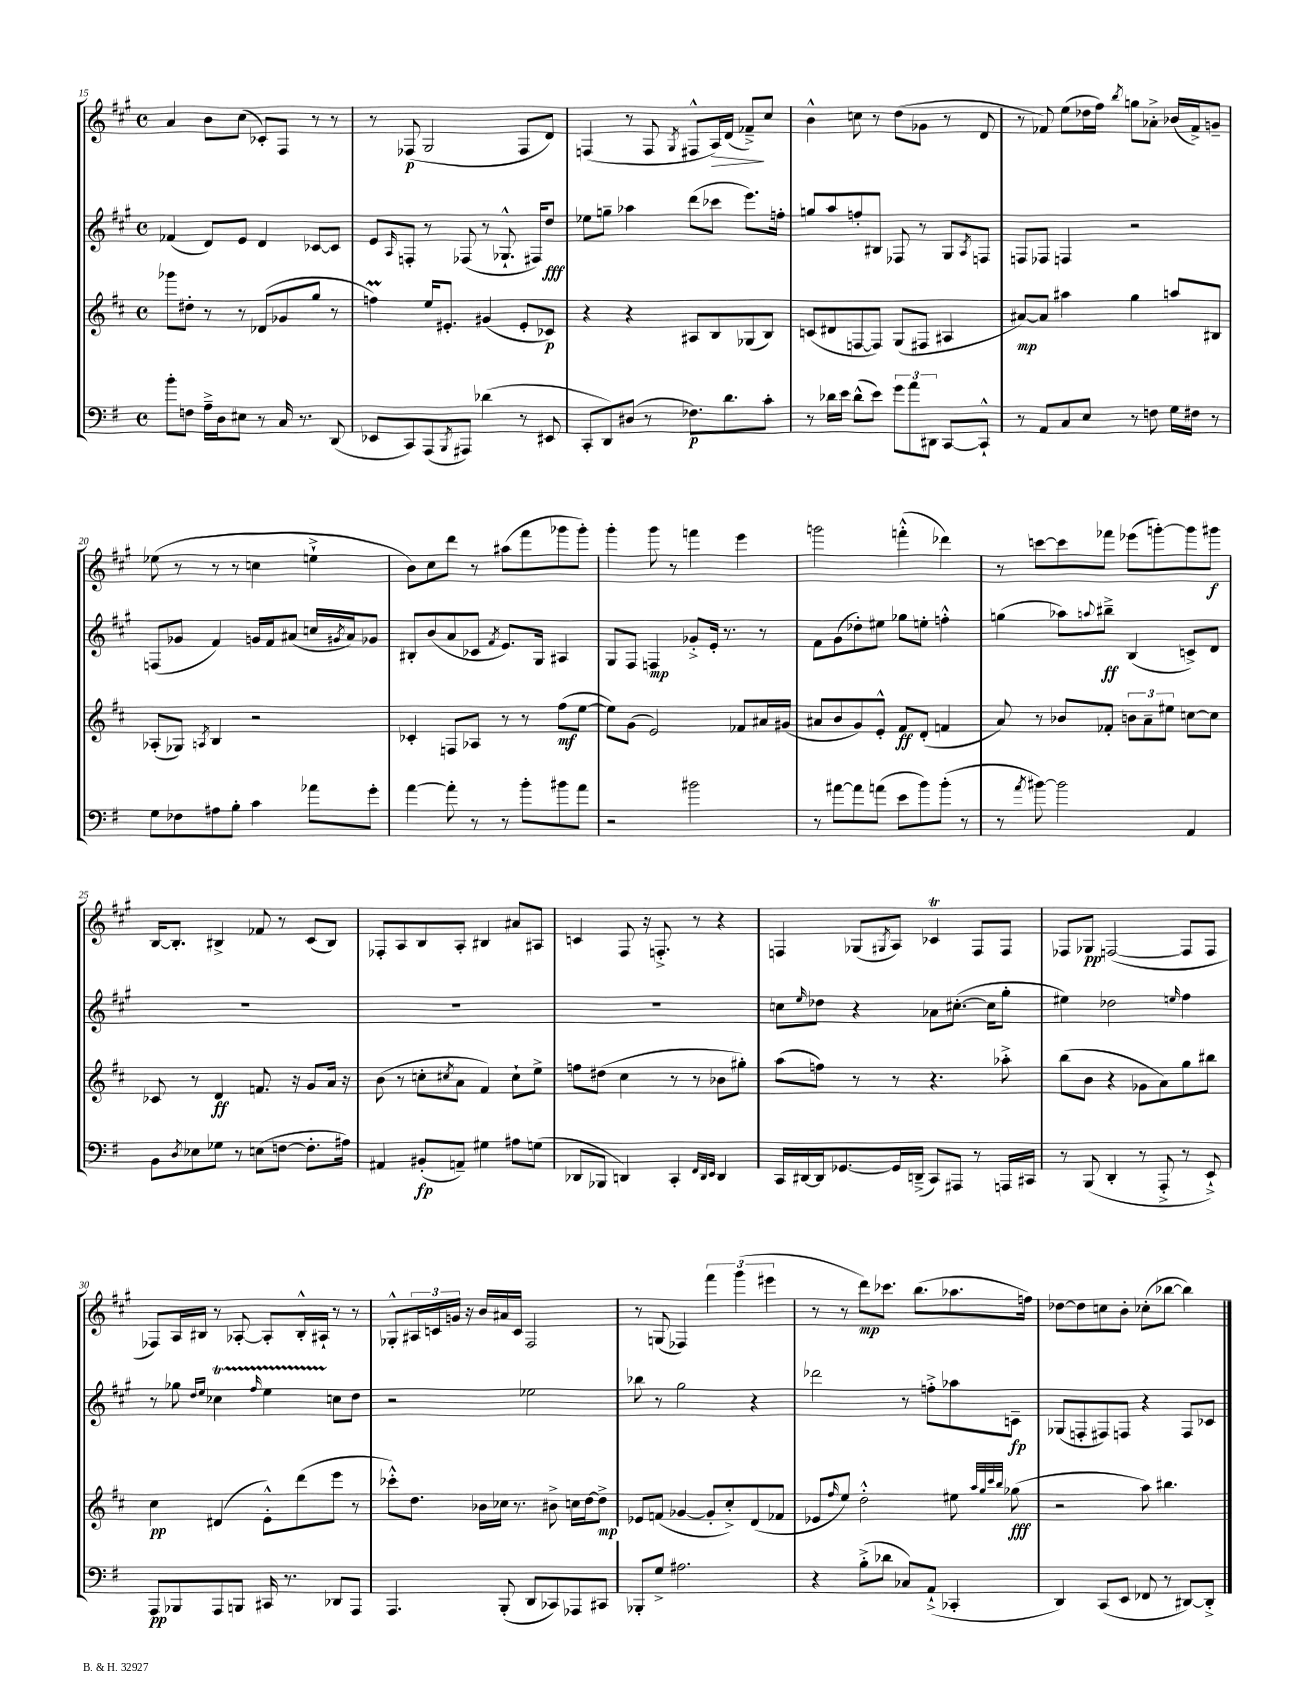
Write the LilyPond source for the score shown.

<<
\new StaffGroup <<
\new Staff = "s0" {
    \clef treble \key a \major \defaultTimeSignature \time 4/4
    a'4 b'8 cis''8( ces'8-.) fis8 r8 r8 |
    r8 fes8\p( gis2 fes8 d'8) |
    f4( r8 f8 \acciaccatura { gis8 } fis8-^ a16\>) d'16( fes'8--->\!) cis''8 |
    b'4-^ c''8 r8 d''8( ges'8 r8 d'8 |
    r8 fes'8) e''8( des''16 fis''16) \acciaccatura { b''8 } g''8 aes'8-.-> bes'16( fes'16->) g'8-- |
    ees''8( r8 r8 r8 c''4 e''4-!-> |
    b'8) cis''8 d'''8 r8 ais''8( fis'''8 ges'''8 ges'''8-.) |
    gis'''4-. gis'''8 r8 f'''4 e'''4 |
    g'''2 f'''4-.-^( des'''4) |
    r8 c'''8~ c'''8 fes'''8 ees'''8( g'''8~-.) g'''8 gis'''8\f |
    b16~ b8.-. bis4-> fes'8 r8 cis'8( bis8) |
    fes8-. a8 b8 a8-. bis4 ais'8 ais8 |
    c'4 fis8 r16 f8.-.-> r8 r4 |
    f4 ges8( \acciaccatura { gis8 } a8) ces'4\trill f8 f8 |
    fes8 ges8\pp f2~( f8 f8 |
    fes8) a16 bis16 r8 aes8~-. aes8-. bis16-.-^ ais16-! r8 r8 |
    ges8-.-^ \tuplet 3/2 { ais16 c'16 g'16 } r16 b'16 ais'16 c'16 fis2 |
    r8 g8( fes4) \tuplet 3/2 { fis'''4 gis'''4( eis'''4 } |
    r8 r8 d'''8\mp) ces'''8. b''8.( aes''8. f''16) |
    des''8~ des''8 c''8 b'8-. ces''8-.( bes''8~ bes''4) \bar "|." |
}
\new Staff = "s1" {
    \clef treble \key a \major \defaultTimeSignature \time 4/4
    fes'4( d'8) e'8 d'4 ces'8~ ces'8 |
    e'8 \grace { a16 } f8-. r8 fes8( r8 ges8.-!-^ fis16) d''8\fff |
    ees''8 g''8-- aes''4 d'''8( ces'''8 e'''8.) f''16-. |
    g''8 a''8 f''8-. bis8 fes8 r8 gis8 \acciaccatura { a8 } f8 |
    f8 fes8 f4 r2 |
    f8( ges'8 fis'4) g'16 fis'16 ais'8( c''16 \acciaccatura { gis'8 } ais'16) ges'8 |
    bis8-. b'8( a'8 ces'8 \acciaccatura { fis'8 } e'8.) gis16 ais4 |
    gis8 fis8 f4\mp ges'8-.-> e'16-. r8. r8 |
    fis'8 gis'8( des''8-.) eis''8 ges''8 e''8-. f''4-.-^ |
    g''4( aes''8) \appoggiatura { a''8 } bis''8--->\ff b4( c'8->) d'8 |
    R1 |
    R1 |
    R1 |
    c''8 \grace { e''16 } des''8 r4 aes'8 cis''8.~-.( cis''16 gis''8-. |
    eis''4) des''2 \grace { e''16 } fis''4 |
    r8 ges''8 \grace { d''16 e''16 } ces''4\startTrillSpan \grace { fis''16 } e''4 c''8\stopTrillSpan d''8 |
    r2 ees''2 |
    bes''8 r8 gis''2 r4 |
    des'''2 r8 f''8-.-> aes''8 c'8--\fp |
    ges8( f8-. fis8) f8 r4 f8 ces'8 \bar "|." |
}
\new Staff = "s2" {
    \clef treble \key d \major \defaultTimeSignature \time 4/4
    ges'''8 dis''8-. r8 r8 des'8( ges'8 g''8 r8 |
    f''4\prall) e''16 eis'8.-. gis'4( eis'8-. ces'8\p) |
    r4 r4 ais8 b8 ges8( b8) |
    c'8( dis'8 f8~ f8) g8( fis8 ais4 |
    ais'8~\mp) ais'8 ais''4 g''4 a''8 bis8 |
    aes8-.( ges8) \acciaccatura { a8 } b4 r2 |
    ces'4-. f8 aes8 r8 r8 fis''8\mf( e''8~ |
    e''8) g'8( e'2) fes'8 ais'16 gis'16( |
    ais'8 b'8 g'8) e'8-.-^ fis'8\ff d'8-.( f'4 |
    a'8) r8 bes'8 fes'8-. \tuplet 3/2 { b'8 a'8-- eis''8 } c''8~ c''8 |
    ces'8 r8 d'4\ff f'8. r16 g'8 a'16 r16 |
    b'8( r8 c''8-. \acciaccatura { cis''8 } a'8 fis'4) cis''8-! e''8-> |
    f''8 dis''8( cis''4 r8 r8 bes'8 gis''8-.) |
    a''8( f''8) r8 r8 r4. aes''8-.-> |
    b''8( b'8 r4 ges'8 a'8) g''8 bis''8 |
    cis''4\pp dis'4( e'8-.-^) d'''8( e'''8 r8 |
    ces'''8-.-^) d''8. bes'16 ces''16 r8. bis'8-> c''16 d''16~ d''8->\mp |
    ees'8 f'8( ges'4~ ges'8-. cis''8-.->) d'8( fes'8 |
    ees'8 \grace { fis''16 } e''8) d''2-.-^ eis''8 \grace { a''32 g''32 cis'''32 b''32 } ges''8\fff( |
    r2 a''8) bis''4. \bar "|." |
}
\new Staff = "s3" {
    \clef bass \key g \major \defaultTimeSignature \time 4/4
    b'8-. f8 a16---> d16 eis8 r8 c16 r8. d,8( |
    ees,8 c,8) a,,8( \acciaccatura { b,,8 } ais,,8) des'4( r8 eis,8 |
    c,8-. d,8) dis8( r8 fes8.\p) d'8. c'8-. |
    r8 des'16 e'16 des'8-^( e'8) \tuplet 3/2 { g'8 a'8 dis,8 } c,8~ c,8-!-^ |
    r8 a,8 c8 e8 r8 f8 g16 fis16 r8 |
    g8 fes8 ais8 b8-. c'4 aes'8 g'8-. |
    a'4~ a'8-. r8 r8 b'8-. bis'8 a'8 |
    r2 bis'2 |
    r8 ais'8~ ais'8 a'8( e'8 b'8) b'8-.( r8 |
    r8 \acciaccatura { a'8 } bis'8~) bis'2 a,4 |
    b,8 \acciaccatura { d8 } ees8 ges8 r8 e8( f8~ f8.-. ais16) |
    ais,4 bis,8-.\fp( a,8--) gis4 ais8 g8( |
    des,8 bes,,8 d,4) c,4-. \grace { fis,32 d,32 e,32 } d,4 |
    c,16 dis,16~ dis,16 ges,8.~ ges,16 d,16--->( c,8) ais,,8 r8 a,,16 cis,16 |
    r8 b,,8( d,4-. r8 a,,8-.-> r8 e,8-!->) |
    a,,8\pp bes,,8 a,,8 b,,8 cis,16 r8. des,8 a,,8 |
    a,,4. b,,8-.( d,8 ces,8) aes,,8 cis,8 |
    bes,,8-. g8-> ais2. |
    r4 b8-.->( des'8 ces8) a,8-!->( ces,4-. |
    d,4) c,8( e,8 fes,8 r8 dis,8~) dis,8-.-> \bar "|." |
}
>>
>>
\layout { \context { \Score currentBarNumber = #15 } }
